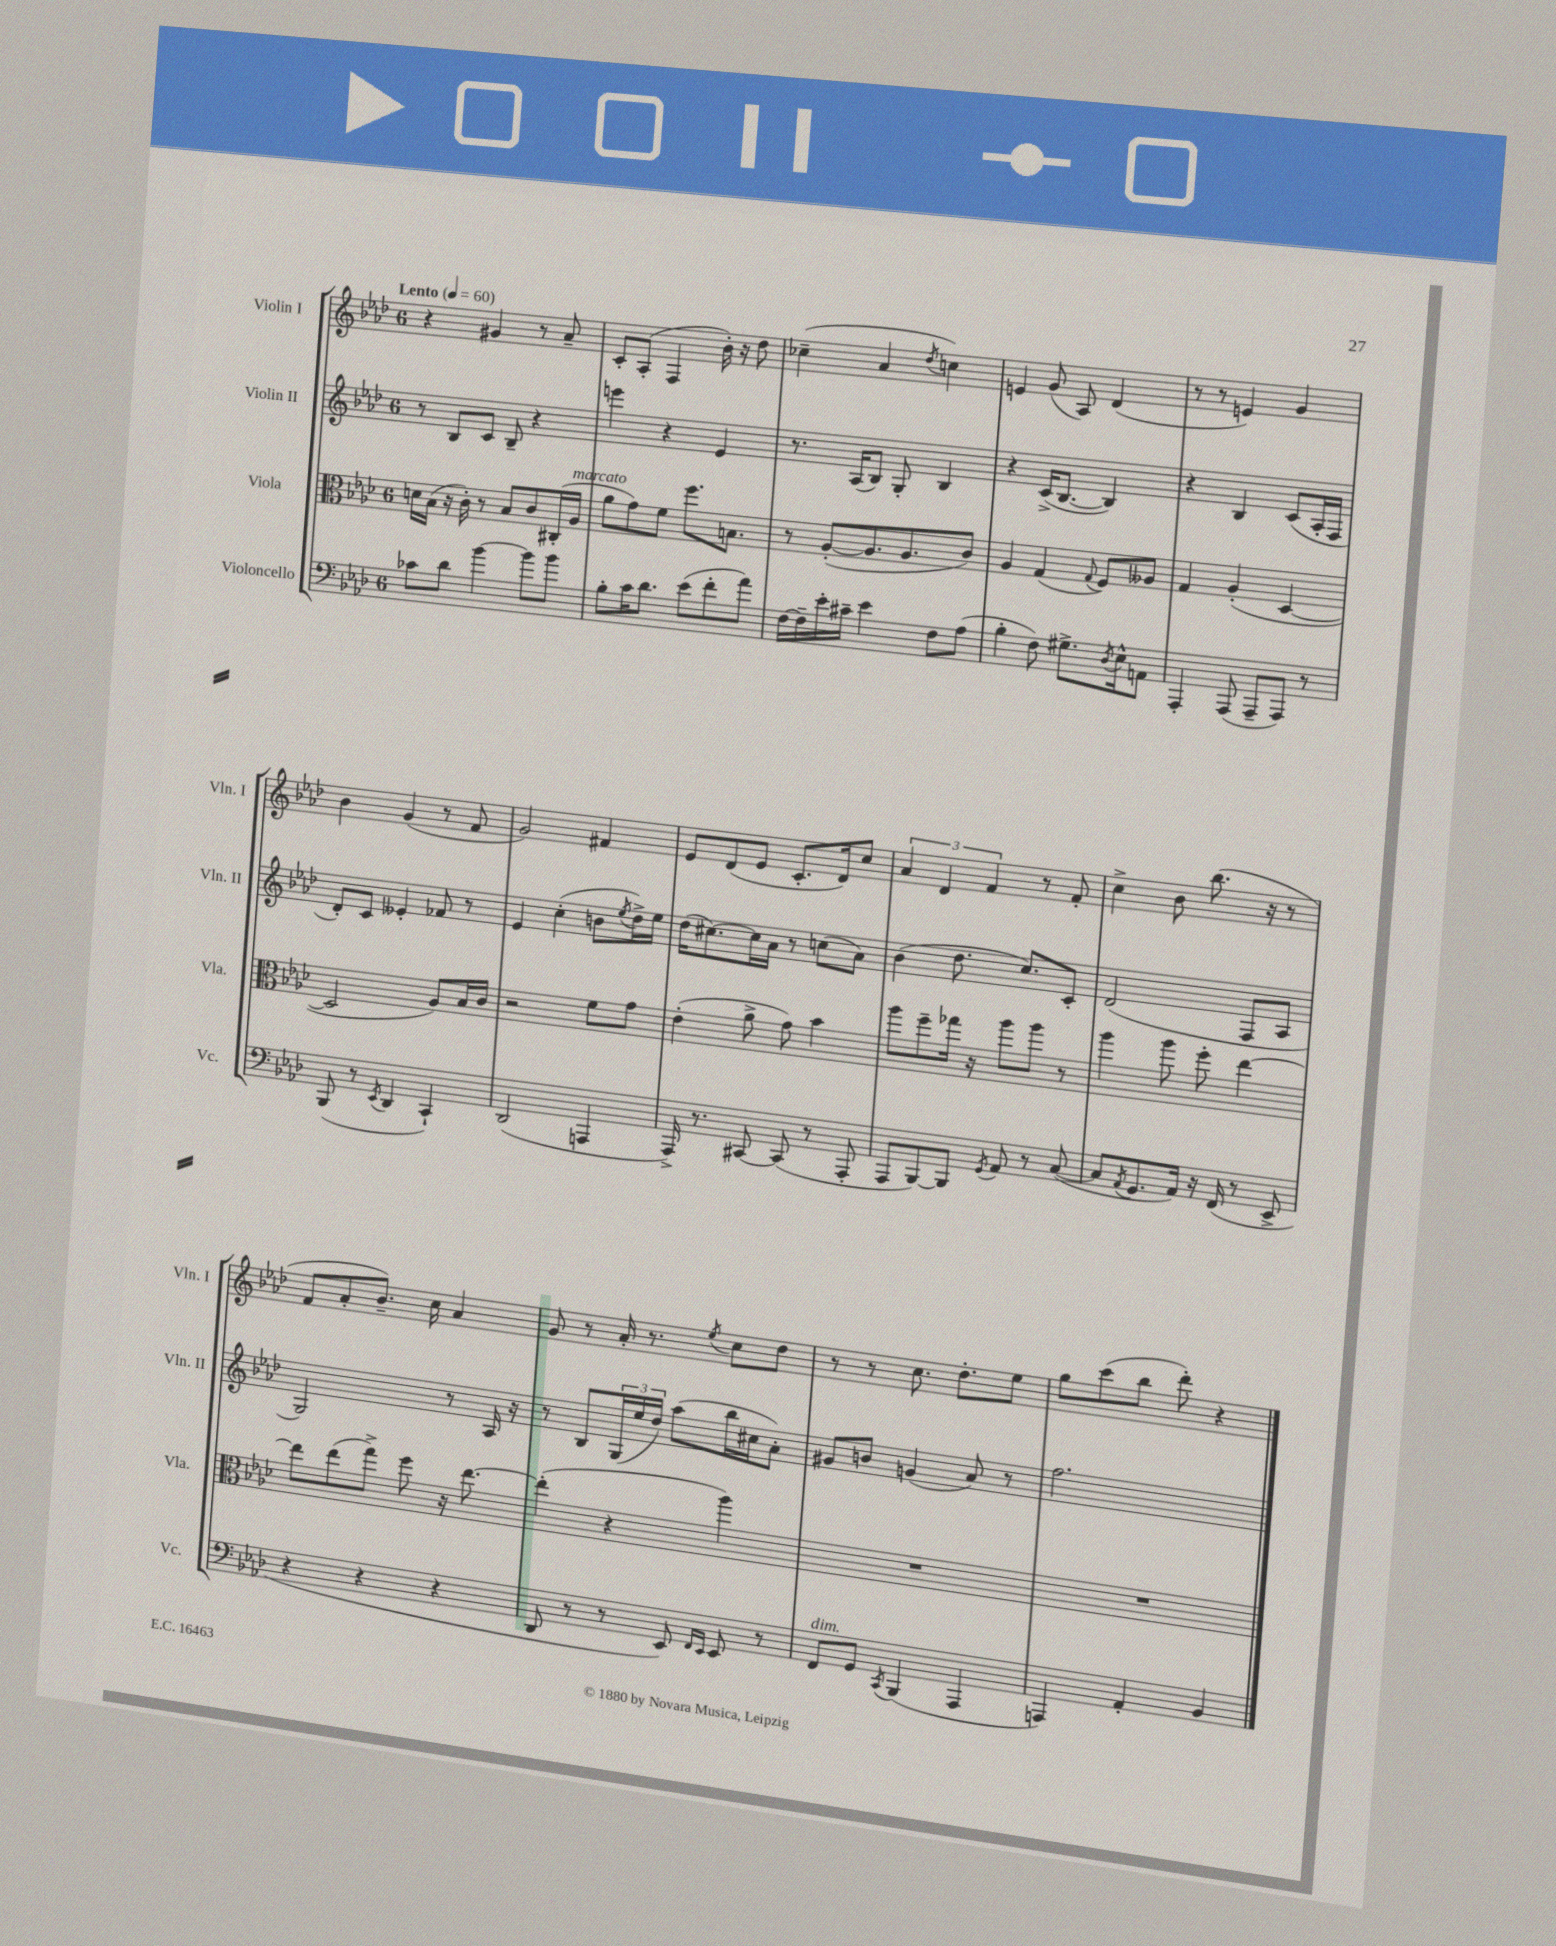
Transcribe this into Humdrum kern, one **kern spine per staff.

**kern	**kern	**kern	**kern
*staff4	*staff3	*staff2	*staff1
*clefF4	*clefC3	*clefG2	*clefG2
*k[b-e-a-d-]	*k[b-e-a-d-]	*k[b-e-a-d-]	*k[b-e-a-d-]
*M6/8	*M6/8	*M6/8	*M6/8
*MM60	*MM60	*MM60	*MM60
8c-\L	16d\LL	8r	4r
.	(16B-\JJ	.	.
8d-\J	16r	8B-/L	.
.	16c'\)	.	.
[4b-\	8r	8c/J	4g#/
.	8B-/L	8B-~/	.
8b-\]L	8c/	4r	8r
8b-\J	(16C#'/L	.	8a-~/
.	16A-/JJ	.	.
=	=	=	=
8B-'\L	8a-\L	4eee\	8c'/L
16c\K	8g\)	.	(8A-'/J
8.d-\J	.	.	.
.	8f\J	4r	4F/
(8e-\L	8.ff\L	.	.
8f'\	.	4e-/	16b-'\)
.	8.B\J	.	16r
8a-\J)	.	.	8dd-\
=	=	=	=
[16F\LL	8r	8.r	(4cc-~\
16F~\]	.	.	.
16e-'\	([8A-'/L	.	.
16c#~\JJ	.	(16A-/LK	.
4e-\	8.A-/]	8B-/J)	4a-/
.	.	8G'/	.
.	8.A-/	.	.
.	.	.	8qdd-/
8F\L	.	4B-/	4cc\)
(8A-\J	8c/J)	.	.
=	=	=	=
4B-'\	4A-/	4r	4e/
8F\)	(4G/	(16c^/LK	(8g/
.	.	[8.B-/J	.
8.G#^\L	.	.	8A-/)
.	8qqG/	.	.
.	8F/L)	4B-/])	(4d-/
8qD-/	.	.	.
16E-^^\k	.	.	.
8AA\J	8A--/J	.	.
=	=	=	=
4AAA-'/	4G/	4r	8r
.	.	.	8r
(8AAA-/	(4A-'/	4B-/	4e/)
8AAA-~/L	.	.	.
8AAA-/J)	[4D-/	(8c/L	4g/
8r	.	16A-'/L	.
.	.	16F/JJ	.
=	=	=	=
(8BBB-/	2D-/]	8d-'/L)	4b-\
8r	.	8c/J	.
8qEE-/	.	.	.
4DD-/	.	4e--'/	(4g/
4CC`/)	8A-/L)	8f-/	8r
.	16B-/L	8r	8f/
.	16c/JJ	.	.
=	=	=	=
(2DD-/	2r	4e-/	2g/)
.	.	(4cc'\	.
4AAA/	8f\L	8b\L	4f#/
.	.	8qee-/	.
.	8g\J	16dd-^\L)	.
.	.	16ee-\JJ	.
=	=	=	=
16AAA-^/)	(4e-'\	(16dd-\LK	8e-/L
8.r	.	[8.cc#\)	.
.	.	.	(8d-/
[8CC#/	8a-^\	16cc#\]L	8e-/J
.	.	16a-\JJ	.
(8CC#/]	8g\)	8r	8.c'/L
8r	4b-\	(8cc\L	.
.	.	.	16d-/k)
8AAA-'/	.	8a-\J)	8cc/J
=	=	=	=
8AAA-/L	8aa-\L	(4b-\	6a-/
[8BBB-/)	8ff~\	.	.
.	.	.	6d-/
8BBB-/]J	16gg-\Jk	8.dd-\	.
.	16r	.	.
.	.	.	6f/
8qGG/	.	.	.
8AA-/	8aa-\L	.	.
.	.	8.cc/L)	.
8r	8aa-\J	.	8r
([8C/	8r	8c'/J	8f'/
=	=	=	=
8C/]L	4aa-\	(2d-/	4cc^\
8qAA-/	.	.	.
8.GG/	.	.	.
.	8aa-\	.	8b-\
16AA-/Jk)	.	.	.
16r	8ff'\	.	(8.bb-\
(16FF/	.	.	.
8r	[4ee-\	8F/L	.
.	.	.	16r
8EE-^/	.	8A-/J	8r
=	=	=	=
4r	8ee-\]L	2G/)	8f/L
.	(8ee-\	.	8a-'/
4r	8gg^\J)	.	8.b-~/J)
.	8ff\	.	.
.	.	.	16cc\
4r	16r	8r	4a-/
.	[8.ee-\	.	.
.	.	16A-/	.
.	.	16r	.
=	=	=	=
8DD-/	(4ee-'\]	8r	8g/
8r	.	8B-/L	8r
8r	4r	(24G/L	16a-'/
.	.	24ee-/	.
.	.	.	8.r
.	.	24dd-/JJ)	.
8EE-/)	.	(8aa-\L	.
16qqFF/LL	.	.	.
16qqEE-/JJ	.	.	8qee-/
8EE-/	4aa-\)	16bb-\L	8cc\L
.	.	16cc#\J	.
8r	.	8a-'\J)	8dd-\J
=	=	=	=
8FF/L	2.r	8g#/L	8r
8GG/J	.	8b/J	8r
8qCC/	.	.	.
(4BBB-/	.	(4g/	8.cc\
.	.	.	8.dd-'\L
4AAA-/	.	8a-/)	.
.	.	8r	8ee-\J
=	=	=	=
4AAA/)	2.r	2.ff\	8gg\L
.	.	.	(8ccc\
4AA-'/	.	.	8bb-\J
.	.	.	8ddd-'\)
4BB-/	.	.	4r
==	==	==	==
*-	*-	*-	*-
